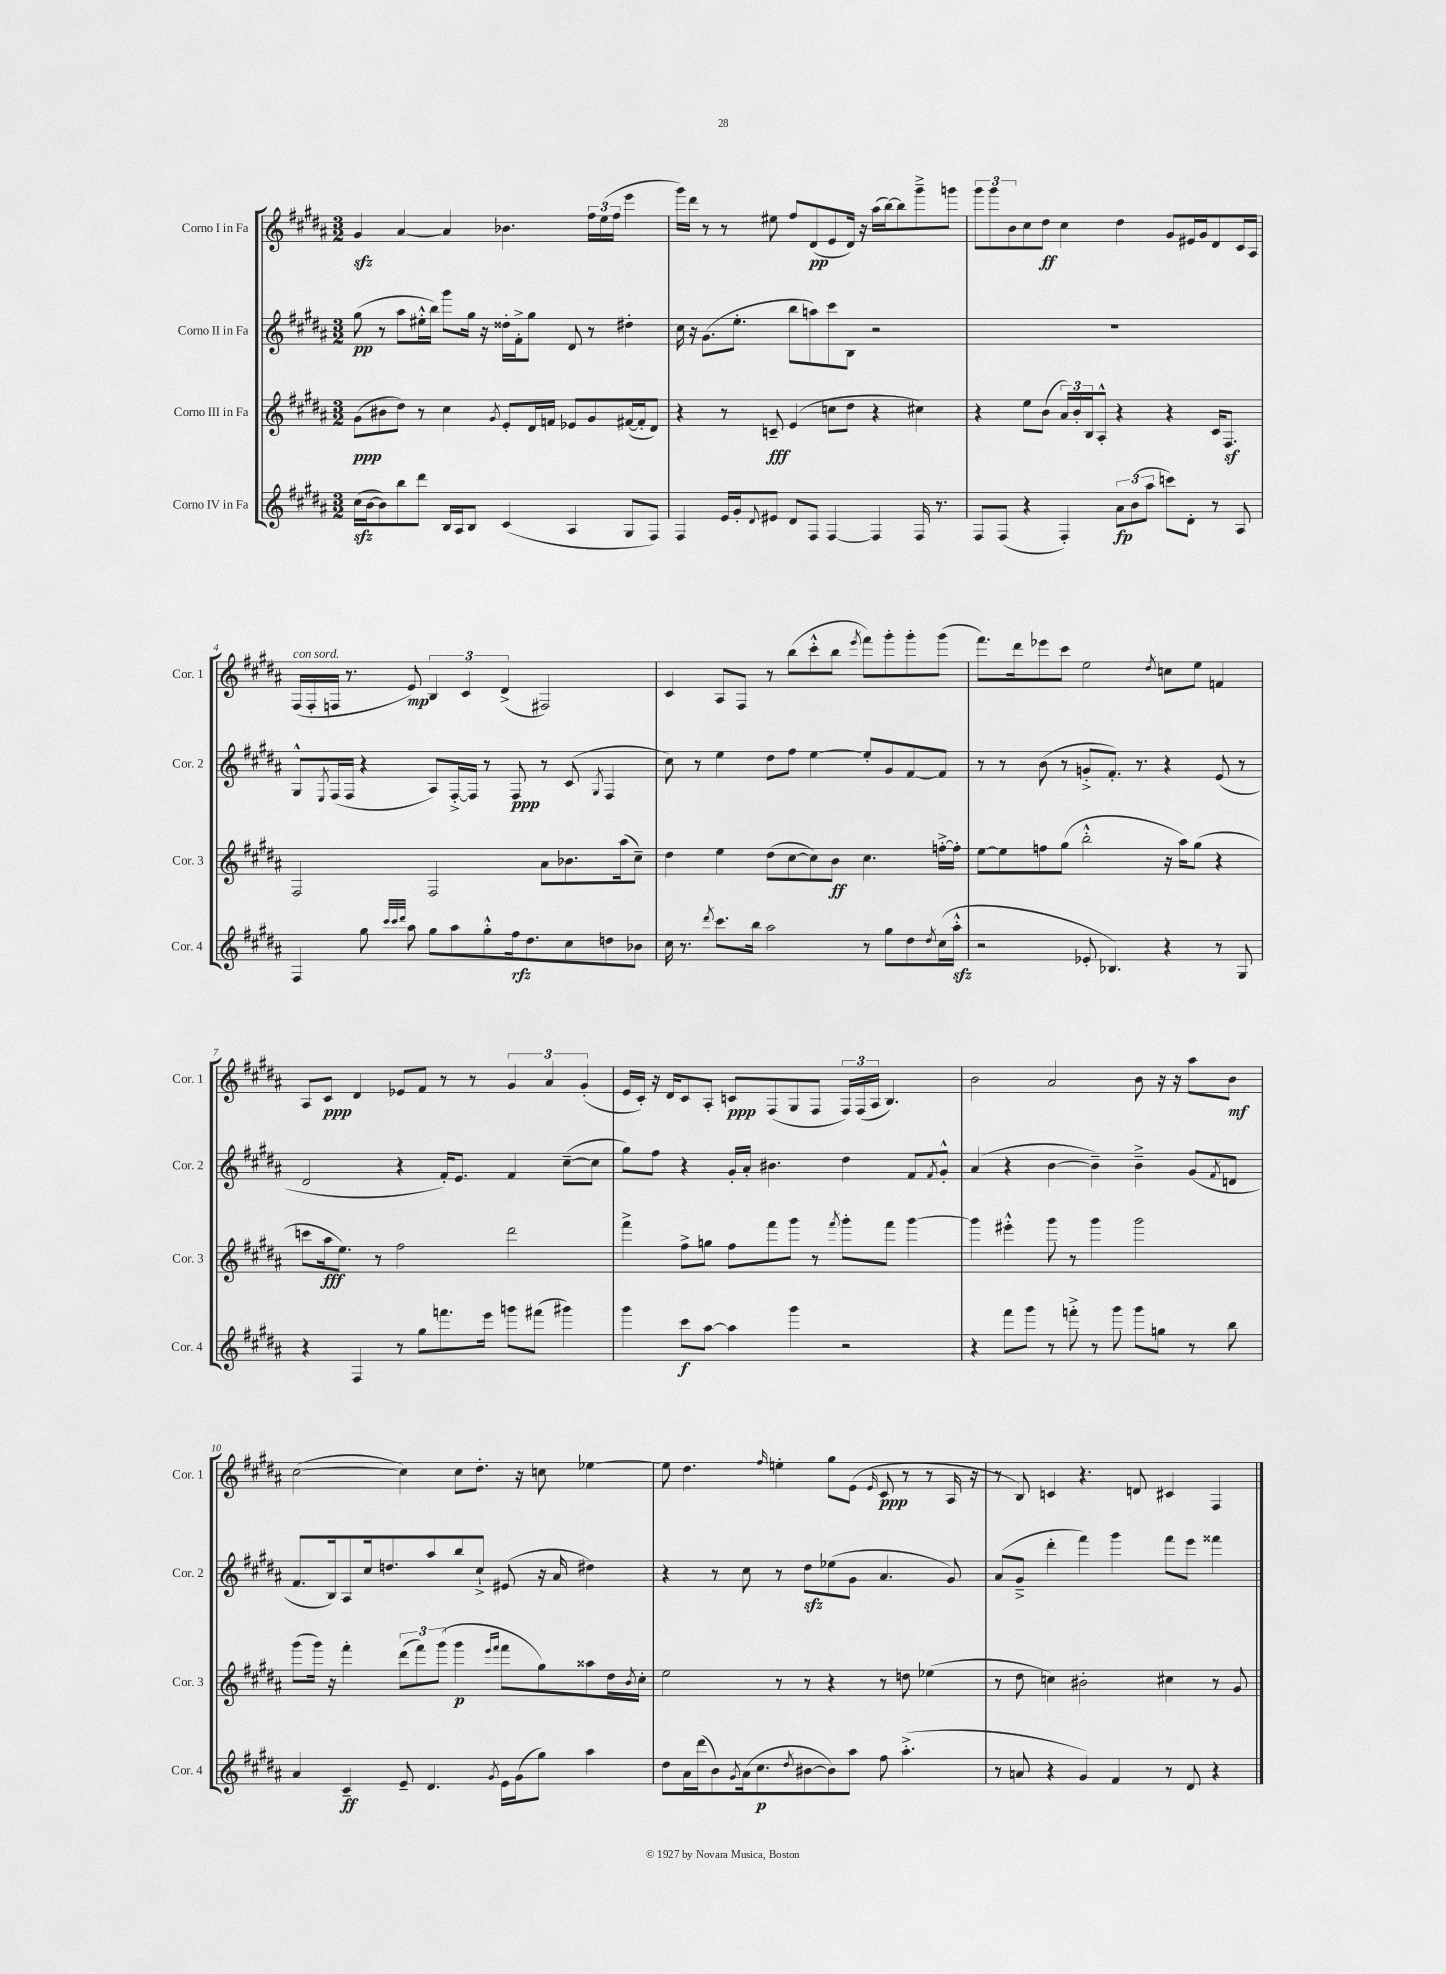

**kern	**dynam	**kern	**dynam	**kern	**dynam	**kern	**dynam
*part4	*part4	*part3	*part3	*part2	*part2	*part1	*part1
*staff4	*staff4	*staff3	*staff3	*staff2	*staff2	*staff1	*staff1
*I"Corno IV in Fa	*	*I"Corno III in Fa	*	*I"Corno II in Fa	*	*I"Corno I in Fa	*
*I'Cor. 4	*	*I'Cor. 3	*	*I'Cor. 2	*	*I'Cor. 1	*
*clefG2	*	*clefG2	*	*clefG2	*	*clefG2	*
*k[f#c#g#d#a#]	*	*k[f#c#g#d#a#]	*	*k[f#c#g#d#a#]	*	*k[f#c#g#d#a#]	*
*M3/2	*	*M3/2	*	*M3/2	*	*M3/2	*
=1	=1	=1	=1	=1	=1	=1	=1
(16cc#zz\LL	.	(8g#\L	ppp	(8gg#\	pp	4g#zz/	.
[16b\J	.	.	.	.	.	.	.
8b\])	.	8b#X\	.	8r	.	.	.
8bb\	.	8dd#\J)	.	8aa#\L	.	[4a#/	.
8ddd#\J	.	8r	.	16ee#X'^^\L	.	.	.
.	.	.	.	16bb\JJ)	.	.	.
16B/LL	.	4cc#\	.	8ggg#\L	.	4a#/]	.
16A#/J	.	.	.	.	.	.	.
8B/J	.	.	.	16gg#\Jk	.	.	.
.	.	.	.	16r	.	.	.
.	.	8qg#/	.	.	.	.	.
(4c#/	.	8e'/L	.	16dd##X'\LL	.	4.b-X\	.
.	.	.	.	16f#'^\J	.	.	.
.	.	16d#/L	.	8gg#\J	.	.	.
.	.	16fn/JJ	.	.	.	.	.
4A#/	.	8e-X/L	.	8d#/	.	.	.
.	.	8g#/	.	8r	.	24ff#\LL	.
.	.	.	.	.	.	(24ee\	.
.	.	.	.	.	.	24ff#\JJ	.
8G#/L	.	([16f#X/L	.	4dd#X'\	.	4eee\	.
.	.	16f#'/J]	.	.	.	.	.
8F#/J)	.	8d#/J)	.	.	.	.	.
=2	=2	=2	=2	=2	=2	=2	=2
4F#/	.	4r	.	16cc#\	.	16ggg#\LL)	.
.	.	.	.	16r	.	16ddd#\JJ	.
.	.	.	.	(8.g#\L	.	8r	.
16e/LL	.	8r	.	.	.	8r	.
16g#'/J	.	.	.	8.ee'\J	.	.	.
8qqd#/	.	.	.	.	.	.	.
8e#X/J	.	8cn~/	fff	.	.	8ee#X\	.
8d#/L	.	(4e/	.	8bb\L	.	8ff#/L	.
8F#/J	.	.	.	8aan\)	.	(8d#/	pp
[4F#/	.	8ccn\L	.	8ccc#\	.	8e/	.
.	.	8dd#\J	.	8B\J	.	16d#/Jk)	.
.	.	.	.	.	.	16r	.
4F#/]	.	4r	.	2r	.	(16aa#\LL	.
.	.	.	.	.	.	[16bb\J)	.
.	.	.	.	.	.	8bb\]	.
16F#/	.	4cc#X\)	.	.	.	8ggg#~^\	.
8.r	.	.	.	.	.	.	.
.	.	.	.	.	.	8gggn\J	.
=3	=3	=3	=3	=3	=3	=3	=3
8F#/L	.	4r	.	1.r	.	12ggg#\L	.
.	.	.	.	.	.	12ggg#\	.
(8F#/J	.	.	.	.	.	.	.
.	.	.	.	.	.	12b\	.
4r	.	8ee\L	.	.	.	8cc#\	.
.	.	(8b\J	.	.	.	8dd#\J	ff
4F#'/)	.	24a#/LL)	.	.	.	4cc#\	.
.	.	24b'/	.	.	.	.	.
.	.	24B/J	.	.	.	.	.
.	.	8A#'^^/J	.	.	.	.	.
12a#\L	fp	4r	.	.	.	4dd#\	.
(12b\	.	.	.	.	.	.	.
12aa#\J	.	.	.	.	.	.	.
8cccn\L)	.	4r	.	.	.	8g#/L	.
8d#'\J	.	.	.	.	.	16e#X/L	.
.	.	.	.	.	.	16g#/J	.
8r	.	16c#/KL	.	.	.	8d#/	.
.	.	8.F#z/J	.	.	.	.	.
8A#/	.	.	.	.	.	16c#/L	.
.	.	.	.	.	.	16A#/JJ	.
!!LO:LB:g=z
=4	=4	=4	=4	=4	=4	=4	=4
!	!	!	!	!	!	!LO:TX:a:i:t=con sord.	!
4F#/	.	2F#/	.	8G#^^/L	.	(16F#/LL	.
.	.	.	.	.	.	16F#'/	.
.	.	.	.	8qE/	.	.	.
.	.	.	.	(16F#/L	.	16Fn/JJ	.
.	.	.	.	16F#/JJ	.	8.r	.
8gg#\	.	.	.	4r	.	.	.
32qqccc#/LLL	.	.	.	.	.	.	.
32qqccc#/	.	.	.	.	.	.	.
32qqddd#/JJJ	.	.	.	.	.	.	.
8aa#\	.	.	.	.	.	8e/)	mp
8gg#\L	.	2F#/	.	8A#/L)	.	6B/	.
8aa#\	.	.	.	[16F#'^/L	.	.	.
.	.	.	.	.	.	6c#/	.
.	.	.	.	16F#/JJ]	.	.	.
8gg#'^^\	.	.	.	8r	.	.	.
.	.	.	.	.	.	(6d#^/	.
16ff#\k	rfz	.	.	8F#/	ppp	.	.
8.dd#\	.	.	.	.	.	.	.
.	.	8a#\L	.	8r	.	2F#X/)	.
8cc#\	.	8.b-X\	.	(8c#/	.	.	.
.	.	.	.	8qG#/	.	.	.
8ddn\	.	.	.	4F#/	.	.	.
.	.	(16aa#\k	.	.	.	.	.
8b-X\J	.	8cc#~\J)	.	.	.	.	.
=5	=5	=5	=5	=5	=5	=5	=5
16cc#\	.	4dd#\	.	8cc#\)	.	4c#/	.
8.r	.	.	.	.	.	.	.
.	.	.	.	8r	.	.	.
8qddd#/	.	.	.	.	.	.	.
8.ccc#\L	.	4ee\	.	4ee\	.	8A#/L	.
.	.	.	.	.	.	8F#/J	.
16bb\Jk	.	.	.	.	.	.	.
2aa#\	.	(8dd#\L	.	8dd#\L	.	8r	.
.	.	[8cc#\	.	8ff#\J	.	(8bb\L	.
.	.	8cc#\])	.	[4ee\	.	8ccc#'^^\	.
.	.	8b\J	ff	.	.	8bb\J	.
.	.	.	.	.	.	8qeee/	.
8r	.	4.cc#\	.	8ee'/L]	.	8fff#\L)	.
8gg#\L	.	.	.	8g#/	.	8ggg#'\	.
8dd#\	.	.	.	[8f#/	.	8ggg#'\	.
8qdd#/	.	.	.	.	.	.	.
(16cc#\L	.	[16ffn'^\LL	.	8f#/J]	.	(8ggg#\J	.
16aa#zz'^^\JJ	.	16ff'\JJ]	.	.	.	.	.
=6	=6	=6	=6	=6	=6	=6	=6
2r	.	[8ee\L	.	8r	.	8.fff#\L)	.
.	.	8ee\]	.	8r	.	.	.
.	.	.	.	.	.	16ddd#\k	.
.	.	8ffn\	.	(8b\	.	8eee-X\	.
.	.	(8gg#\J	.	8r	.	8ccc#\J	.
8e-X'/	.	2bb'^^\	.	8gn'^/L	.	2ee\	.
4.B-X/)	.	.	.	8.f#'/J)	.	.	.
.	.	.	.	8.r	.	.	.
.	.	.	.	.	.	8qdd#/	.
4r	.	16r	.	4r	.	8ccn\L	.
.	.	16aa#\KL)	.	.	.	.	.
.	.	(8gg#\J	.	.	.	8ee\J	.
8r	.	4r	.	(8e/	.	4fn/	.
8G#/	.	.	.	8r	.	.	.
!!LO:LB:g=z
=7	=7	=7	=7	=7	=7	=7	=7
4r	.	8cccn\L	.	2d#/	.	8A#/L	.
.	.	16aa#\k	fff	.	.	8c#/J	ppp
.	.	8.ee\J)	.	.	.	.	.
4F#/	.	.	.	.	.	4d#/	.
.	.	8r	.	.	.	.	.
8r	.	2ff#\	.	4r	.	8e-X/L	.
8gg#\L	.	.	.	.	.	8f#/J	.
8.fffn\	.	.	.	16f#'/KL)	.	8r	.
.	.	.	.	8.e/J	.	.	.
.	.	.	.	.	.	8r	.
16eee\Jk	.	.	.	.	.	.	.
8gggn\L	.	2ddd#\	.	4f#/	.	6g#/	.
(8fff#X\J	.	.	.	.	.	.	.
.	.	.	.	.	.	6a#/	.
4ggg#X\)	.	.	.	([8cc#~\L	.	.	.
.	.	.	.	.	.	(6g#'/	.
.	.	.	.	8cc#\J]	.	.	.
=8	=8	=8	=8	=8	=8	=8	=8
4ggg#\	.	4fff#^\	.	8gg#\L)	.	16e/LL	.
.	.	.	.	.	.	16c#'/JJ)	.
.	.	.	.	8ff#\J	.	16r	.
.	.	.	.	.	.	16d#/KL	.
8ccc#\L	f	8ff#^\L	.	4r	.	8c#/	.
[8aa#\J	.	8ggn\J	.	.	.	8A#'/J	.
4aa#\]	.	8ff#\L	.	16g#'/LL	.	8cn/L	ppp
.	.	.	.	16a#'/JJ	.	.	.
.	.	8fff#\	.	4.b#X\	.	(8F#/	.
4ggg#\	.	8ggg#\J	.	.	.	8G#/	.
.	.	8r	.	.	.	8F#/J	.
.	.	8qfff#/	.	.	.	.	.
2r	.	8ggg#'\L	.	4dd#\	.	24F#/LL)	.
.	.	.	.	.	.	(24F#/	.
.	.	.	.	.	.	24A#/JJ	.
.	.	8fff#\J	.	.	.	4.B/)	.
.	.	[4ggg#\	.	8f#/L	.	.	.
.	.	.	.	8qf#/	.	.	.
.	.	.	.	8g#'^^/J	.	.	.
=9	=9	=9	=9	=9	=9	=9	=9
4r	.	4ggg#\]	.	(4a#/	.	2b\	.
8fff#\L	.	4eee#X'^^\	.	4r	.	.	.
8ggg#\J	.	.	.	.	.	.	.
8r	.	8ggg#\	.	[4b\	.	2a#/	.
8fffn'^\	.	8r	.	.	.	.	.
8r	.	4ggg#\	.	4b~\])	.	.	.
8ggg#\	.	.	.	.	.	.	.
8ggg#\L	.	2ggg#\	.	4b~^\	.	8b\	.
8ggn\J	.	.	.	.	.	16r	.
.	.	.	.	.	.	16r	.
8r	.	.	.	(8g#/L	.	8aa#\L	.
.	.	.	.	8qf#/	.	.	.
8bb\	.	.	.	8dn/J	.	8b\J	mf
!!LO:LB:g=z
=10	=10	=10	=10	=10	=10	=10	=10
4a#/	.	(8ggg#\L	.	8.f#/L	.	([2cc#\	.
.	.	16ggg#\Jk)	.	.	.	.	.
.	.	16r	.	16B/k)	.	.	.
4c#~/	ff	4fff#'\	.	8A#/	.	.	.
.	.	.	.	16cc#/k	.	.	.
.	.	.	.	8.ddn/	.	.	.
8e~/	.	(12ddd#\L	.	.	.	4cc#\])	.
.	.	12fff#\)	.	.	.	.	.
4.d#/	.	.	.	8aa#/	.	.	.
.	.	(12ggg#\J	.	.	.	.	.
.	.	4ggg#\	p	8bb/	.	8cc#\L	.
.	.	.	.	8cc#`^/J	.	8.dd#'\J	.
.	.	16qqeee/LL	.	.	.	.	.
8qg#/	.	16qqfff#/JJ	.	.	.	.	.
16e\LL	.	8fff#\L	.	(8e#X/	.	.	.
(16g#\J	.	.	.	.	.	16r	.
8gg#\J)	.	8gg#\)	.	16r	.	8ccn\	.
.	.	.	.	16a#/	.	.	.
4aa#\	.	8aa##X\	.	4dd#X\)	.	[4ee-X\	.
.	.	16dd#\L	.	.	.	.	.
.	.	8qb/	.	.	.	.	.
.	.	16cc#'\JJ	.	.	.	.	.
=11	=11	=11	=11	=11	=11	=11	=11
8dd#\L	.	2ee\	.	4r	.	8ee-\]	.
16a#\L	.	.	.	.	.	4.dd#\	.
(16ddd#\J	.	.	.	.	.	.	.
8b\)	.	.	.	8r	.	.	.
8qg#/	.	.	.	.	.	.	.
(16a#\k	.	.	.	8cc#\	.	.	.
8.cc#\	p	.	.	.	.	.	.
.	.	.	.	.	.	16qqff#/	.
.	.	8r	.	8r	.	4een'\	.
8qdd#/	.	.	.	.	.	.	.
[8b#X\	.	8r	.	8dd#zz\L	.	.	.
8b#\])	.	4r	.	(8ee-X\	.	8gg#\L	.
8aa#\J	.	.	.	8g#\J	.	(8e\J	.
.	.	.	.	.	.	16qqe/	.
8ff#\	.	8r	.	4.a#/	.	8c#/	ppp
(4.aa#'^\	.	8ddn\	.	.	.	8r	.
.	.	(4ee-X\	.	.	.	8r	.
.	.	.	.	8g#/)	.	16A#/	.
.	.	.	.	.	.	16r	.
=12	=12	=12	=12	=12	=12	=12	=12
8r	.	8r	.	(8a#/L	.	8r	.
8an/	.	8dd#\	.	8g#~^/J	.	8B/)	.
4r	.	4ccn\)	.	4ddd#'\	.	4cn/	.
4g#/)	.	2b#X'\	.	4fff#\)	.	4.r	.
4f#/	.	.	.	4ggg#\	.	.	.
.	.	.	.	.	.	8dn/	.
8r	.	4cc#X\	.	8fff#\L	.	4c#X/	.
8d#/	.	.	.	8eee\J	.	.	.
4r	.	8r	.	4fff##X\	.	4F#/	.
.	.	8g#/	.	.	.	.	.
==	==	==	==	==	==	==	==
*-	*-	*-	*-	*-	*-	*-	*-
